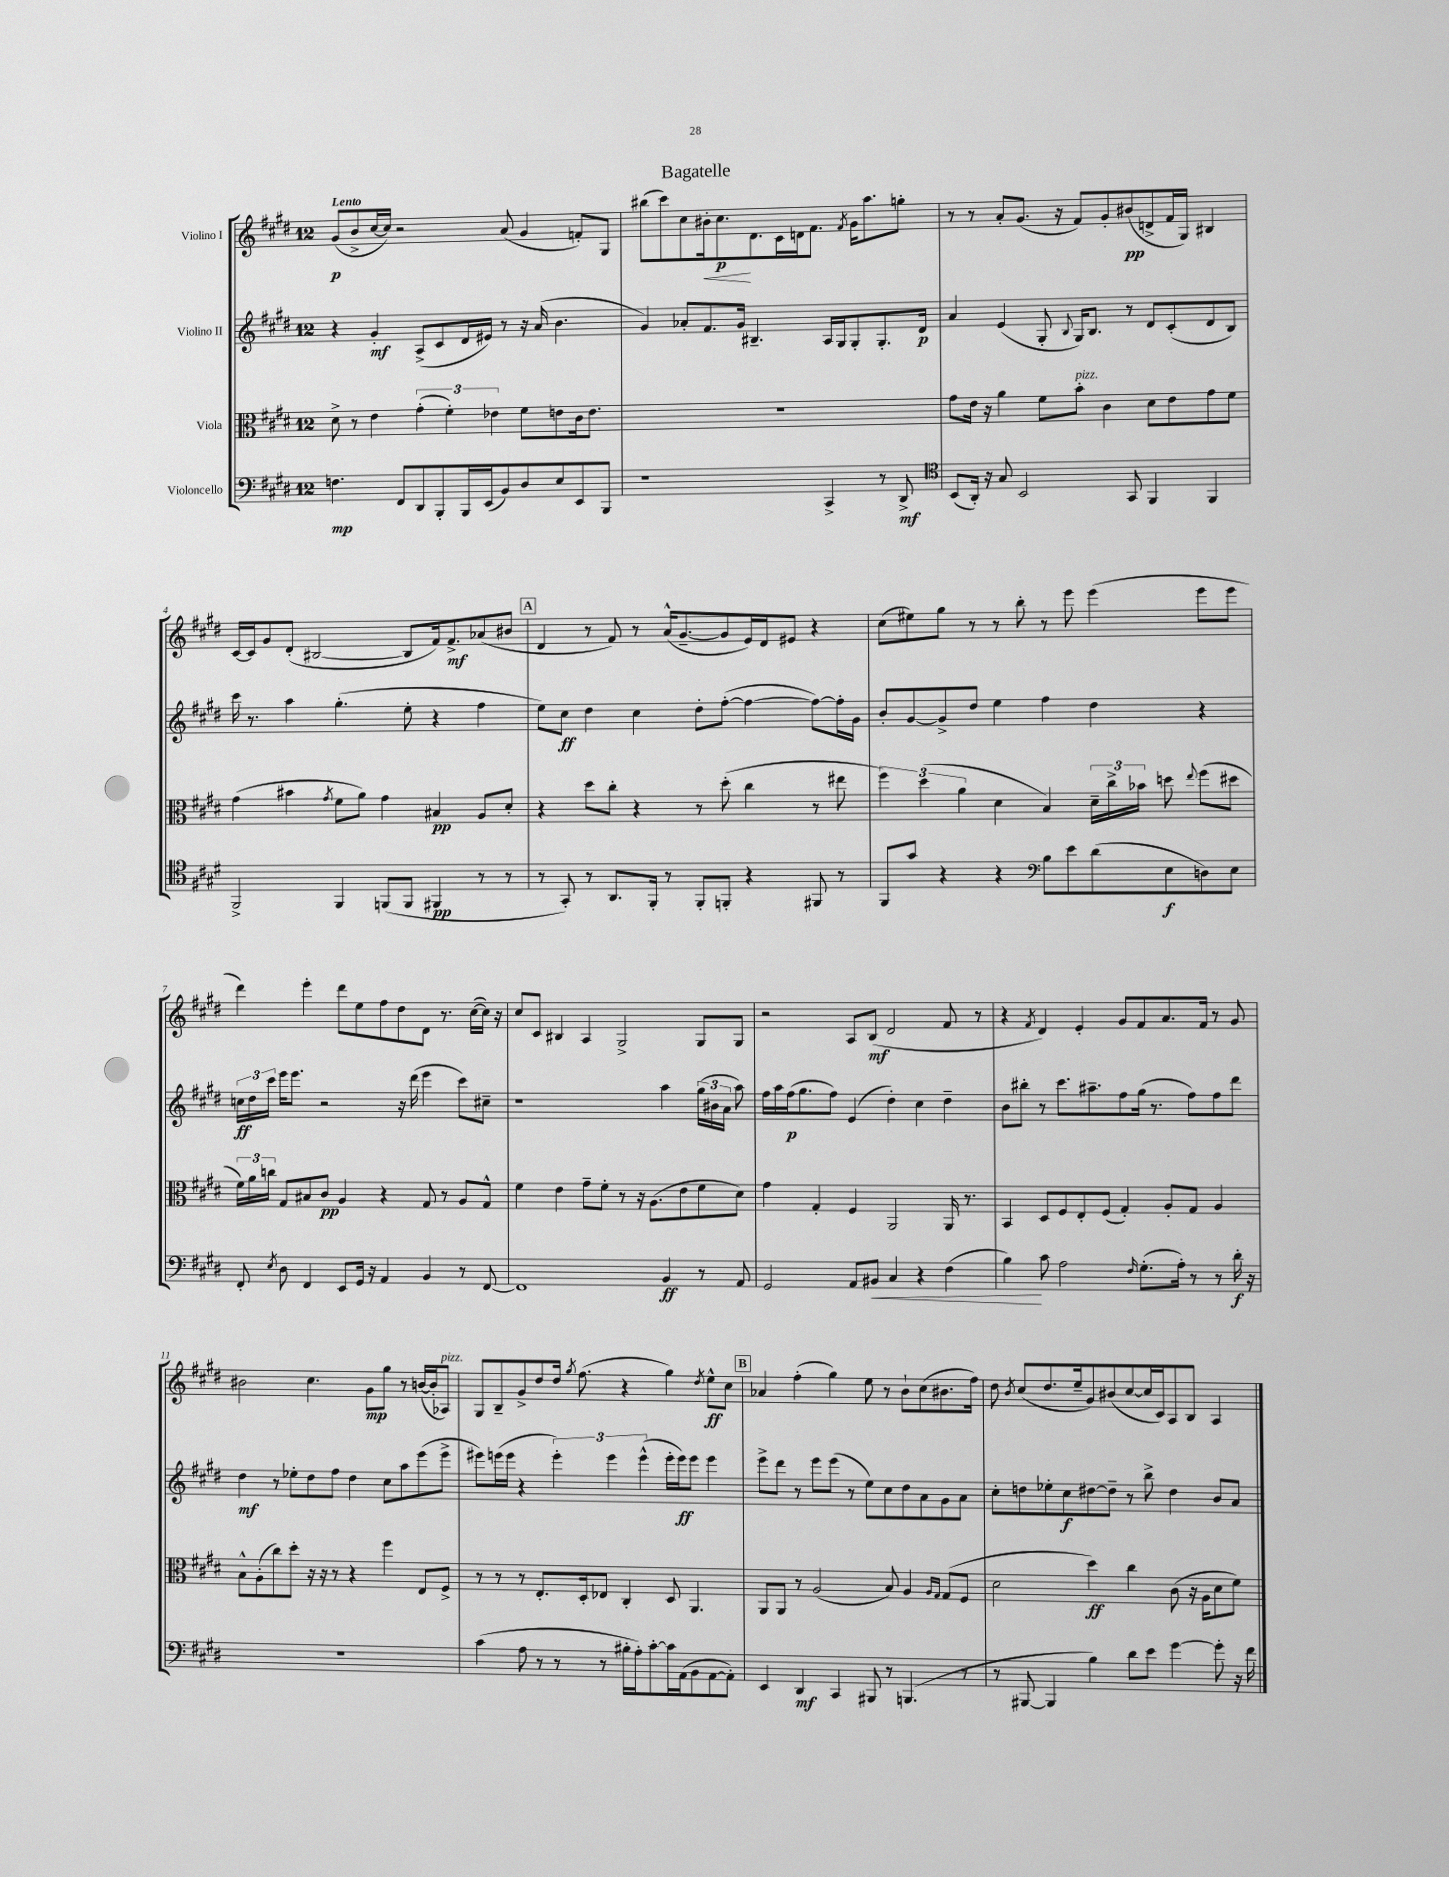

**kern	**kern	**kern	**kern
*staff4	*staff3	*staff2	*staff1
*clefF4	*clefC3	*clefG2	*clefG2
*k[f#c#g#d#]	*k[f#c#g#d#]	*k[f#c#g#d#]	*k[f#c#g#d#]
*M12/8	*M12/8	*M12/8	*M12/8
4.F\	8d#^\	4r	(8g#/L
.	8r	.	8b^/
.	4e\	4g#'/	[16cc#/L
.	.	.	16cc#/]JJ)
8FF#/L	.	.	2r
8DD#/	(6g#'\	(8A^/L	.
8BBB'/	.	8c#/	.
.	6f#'\)	.	.
16BBB/L	.	16d#/L	.
(16EE/J	.	16e#/JJ)	.
.	6e-\	.	.
8BB/)	.	8r	(8a/
8D#/	8f#\L	16r	4g#/
.	.	(16a/	.
8E/	8e\	4.b\	.
8EE/	16c#\k	.	8f'/L)
.	8.e\J	.	.
8BBB/J	.	.	8G#/J
=	=	=	=
1r	1.r	4g#/)	(8bb#\L
.	.	.	8ccc#\)
.	.	8a-'/L	8cc#\
.	.	8.f#/	16b#'\k
.	.	.	8.cc#\
.	.	16g#/Jk	.
.	.	4.B#~/	8.d#\
.	.	.	16c#\L
.	.	.	16d\J
.	.	.	8.f#\J
4CC#^/	.	16A/LL	.
.	.	16G#/J	.
.	.	.	8qf#/
.	.	8G#'/	16g#\LK
.	.	.	8.aa\
8r	.	8.G#'/	.
8DD#^/	.	.	8gg'\J
.	.	16d#/Jk	.
=	=	=	=
*clefC4	*	*	*
(8BB/L	8g#\L	4a/	8r
16AA'/Jk)	16e\Jk	.	8r
16r	16r	.	.
8G#/	4a\	(4e/	8a'/L
2BB/	.	.	(8.g#/J
.	8f#\L	8G#'/	.
.	.	.	16r
.	.	8qqB/	.
.	8b'\J	16G#/LK)	8f#/L)
.	.	8.B/J	.
.	4c#\	.	8g#'/
8GG#/	.	8r	(8b#/
4FF#/	8d#\L	8d#/L	8d^/
.	8e\	(8c#'/	16f#/L
.	.	.	16G#/JJ)
4FF#/	8g#\	8d#/	4B#/
.	8f#\J	8B/J)	.
=	=	=	=
2FF#^/	(4g#\	16ccc#\	[16c#/LL
.	.	8.r	16c#/]J
.	.	.	8g#/
.	4b#\	4aa\	(8d#'/J
.	.	.	[2B#/
.	8qg#/	.	.
4FF#/	8f#\L	(4.gg#'\	.
.	8a\J)	.	.
(8FF/L	4g#\	.	.
8FF/J	.	8ee'\	8B#/]L
4FF#/	4B#/	4r	16f#/k)
.	.	.	8.f#^/
8r	8A/L	4ff#\	(8a-/
8r	8d#'/J	.	8b#/J
=	=	=	=
8r	4r	8ee\L)	4d#/
8GG#'/)	.	8cc#\J	.
8r	8dd#\L	4dd#\	8r
8.AA/L	8cc#'\J	.	8f#/)
.	4r	4cc#\	8r
16FF#'/Jk	.	.	.
8r	.	.	(16a^^/LK
.	.	.	[8.g#~/
8FF#'/L	8r	8dd#'\L	.
8FF'/J	(8dd#'\	([8ff#'\J	8g#/]
4r	4cc#\	4ff#\_	16e/L)
.	.	.	16d#/J
.	.	.	8e#/J
8FF#/	8r	8ff#\_L)	4r
8r	8ee#\	16ff#'\]L	.
.	.	16g#\JJ	.
=	=	=	=
8FF#/L	6ff#\)	8b'/L	(8cc#\L
8g#/J	.	[8g#/	8ee#\)
.	(6dd#\	.	.
4r	.	8g#^/]	8gg#\J
.	6a\	.	.
.	.	8dd#/J	8r
4r	4d#\	4ee\	8r
.	.	.	8bb'\
*clefF4	*	*	*
8B\L	4B/)	4ff#\	8r
8e\	.	.	8eee\
(8d#\	24d#~\LL	4dd#\	(4eee\
.	24cc#^\	.	.
.	24b-\JJ	.	.
8E\	8dd\	.	.
.	8qqee/	.	.
8D\)	(8ff#\L	4r	8eee\L
8E\J	8dd#\J	.	8eee\J
=	=	=	=
8FF#'/	24f#\LL)	24cc\LL	4ddd#\)
.	24a\	24dd#\	.
.	24cc\JJ	24ccc#\JJ	.
8qE/	.	.	.
8D#\	8G#/L	16eee\LK	.
.	.	8.eee\J	.
4FF#/	8B#/	.	4eee'\
.	8c#/J	2r	.
8EE/L	4A/	.	8ddd#\L
16GG#/Jk	.	.	8ee\
16r	.	.	.
4AA/	4r	.	8ff#\
.	.	16r	8dd#\
.	.	(16ddd#\	.
4BB/	8G#/	4eee\	8d#\J
.	8r	.	8.r
8r	8A/L	8ccc#\L)	.
.	.	.	([16cc#\LL
[8FF#/	8G#^^/J	8cc#~\J	16cc#\]JJ)
.	.	.	16r
=	=	=	=
1FF#]	4f#\	1r	8cc#/L
.	.	.	8c#/J
.	4e\	.	4B#/
.	8g#~\L	.	4A/
.	8f#'\J	.	.
.	8r	.	2G#^/
.	16r	.	.
.	(8.A\L	.	.
4BB/	.	4aa\	.
.	8e\	.	.
8r	8f#\	(24gg#\LL	8G#/L
.	.	24b#\	.
.	.	24a\JJ	.
8AA/	8d#\J)	8aa\)	8G#/J
=	=	=	=
2GG#/	4g#\	16ff#\LL	2r
.	.	16aa\	.
.	.	(16ff#\J	.
.	.	8.gg#\	.
.	4G#'/	.	.
.	.	8ff#\J)	.
8AA/L	4F#/	(4e/	8A/L
8BB#/J	.	.	(8B/J
4C#/	2AA/	4dd#'\)	2d#/
4r	.	4cc#\	.
(4F#\	16AA/	4dd#~\	8f#/
.	8.r	.	.
.	.	.	8r
=	=	=	=
4B\)	4BB/	8b\L	4r
.	.	8bb#'\J	.
.	.	.	8qf#/
8c#\	8D#/L	8r	4d#/)
2A\	8F#/	8.ccc#\L	.
.	8E'/	.	4e'/
.	.	8.aa#~\	.
.	(8F#/J	.	.
.	4G#'/)	8ff#\	8g#/L
16qqF#/	.	.	.
(8.G#'\L	.	(16gg#\Jk	8f#/
.	.	8.r	.
.	8A'/L	.	8.a/
16A'\Jk)	.	.	.
8r	8G#/J	8ff#\L)	.
.	.	.	16f#/Jk
8r	4A/	8ff#\	8r
16d#'\	.	8ddd#\J	8g#/
16r	.	.	.
=	=	=	=
1.r	8B^^\L	4dd#\	2b#\
.	(8A'\	.	.
.	8cc#\)	8r	.
.	8dd#'\J	8ee-'\L	.
.	16r	8dd#\	4.cc#\
.	16r	.	.
.	8r	8ff#\J	.
.	4r	4dd#\	.
.	.	.	8g#\L
.	4ff#\	8cc#\L	8gg#\J
.	.	8aa\	8r
.	8E/L	(8eee\	([16b/LL
.	.	.	16b'/]J
.	8F#^/J	8eee^\J	8A-/J)
=	=	=	=
(4c#\	8r	8eee#\L)	8G#/L
.	8r	(16eee\L	8B~/
.	.	16eee\JJ	.
8A\	8r	4r	8g#^/
8r	8.E'/L	.	8dd#/
8r	.	6eee'\)	16dd#/Jk
.	.	.	8qgg#/
.	16D#'/k	.	(8.ff#\
8r	8E-/J	.	.
.	.	6eee\	.
16B#'\LL	4C#'/	.	4r
16A'\J)	.	.	.
.	.	(6eee^^\	.
[8c#'\	.	.	.
16c#\]L	8D#/	16eee'\LL	4gg#\)
(16AA\J	.	16eee\J)	.
8BB\	4.AA/	8eee\J	.
.	.	.	8qdd#/
[8AA\	.	4eee\	8ee^^\L
8AA'\]J)	.	.	8cc#\J
=	=	=	=
4EE/	8AA/L	8eee^\L	4a-/
.	8AA/J	8ddd#\J	.
4DD#/	8r	8r	(4ff#'\
.	(2A/	8eee\L	.
4CC#/	.	(8eee\J	4gg#\)
.	.	8r	.
8BBB#/	.	8ee\L)	8ee\
8r	8B/)	8cc#\	8r
(4.BBB/	4A/	8dd#\	8b`\L
.	.	8a\	(8cc#\
.	16qqA/LL	.	.
.	16qqG#/JJ	.	.
.	(8G#/L	8g#\	8.b#\
8r	8F#/J	8a\J	.
.	.	.	16ff#\Jk)
=	=	=	=
8r	2d#\	8cc#'\L	8dd#\
.	.	.	8qb/
[8BBB#/	.	8dd\	(8cc#/L
4BBB#/]	.	8ee-'\	8.dd#/
.	.	8cc#\	.
.	.	.	16ee~/k
4B\)	4dd#\)	[8dd#\	8g#/)
.	.	8dd#~\]J	(8b#/
8d#\L	4cc#\	8r	[8cc#/
8e\J	.	8bb^\	16cc#/]L
.	.	.	16c#/J)
[4g#\	(8c#\	4dd#\	8A/
.	16r	.	8B/J
.	16A\LK	.	.
8g#'\]	8d#\	8b/L	4A/
16r	8f#\J)	8a/J	.
16f#\	.	.	.
==	==	==	==
*-	*-	*-	*-
